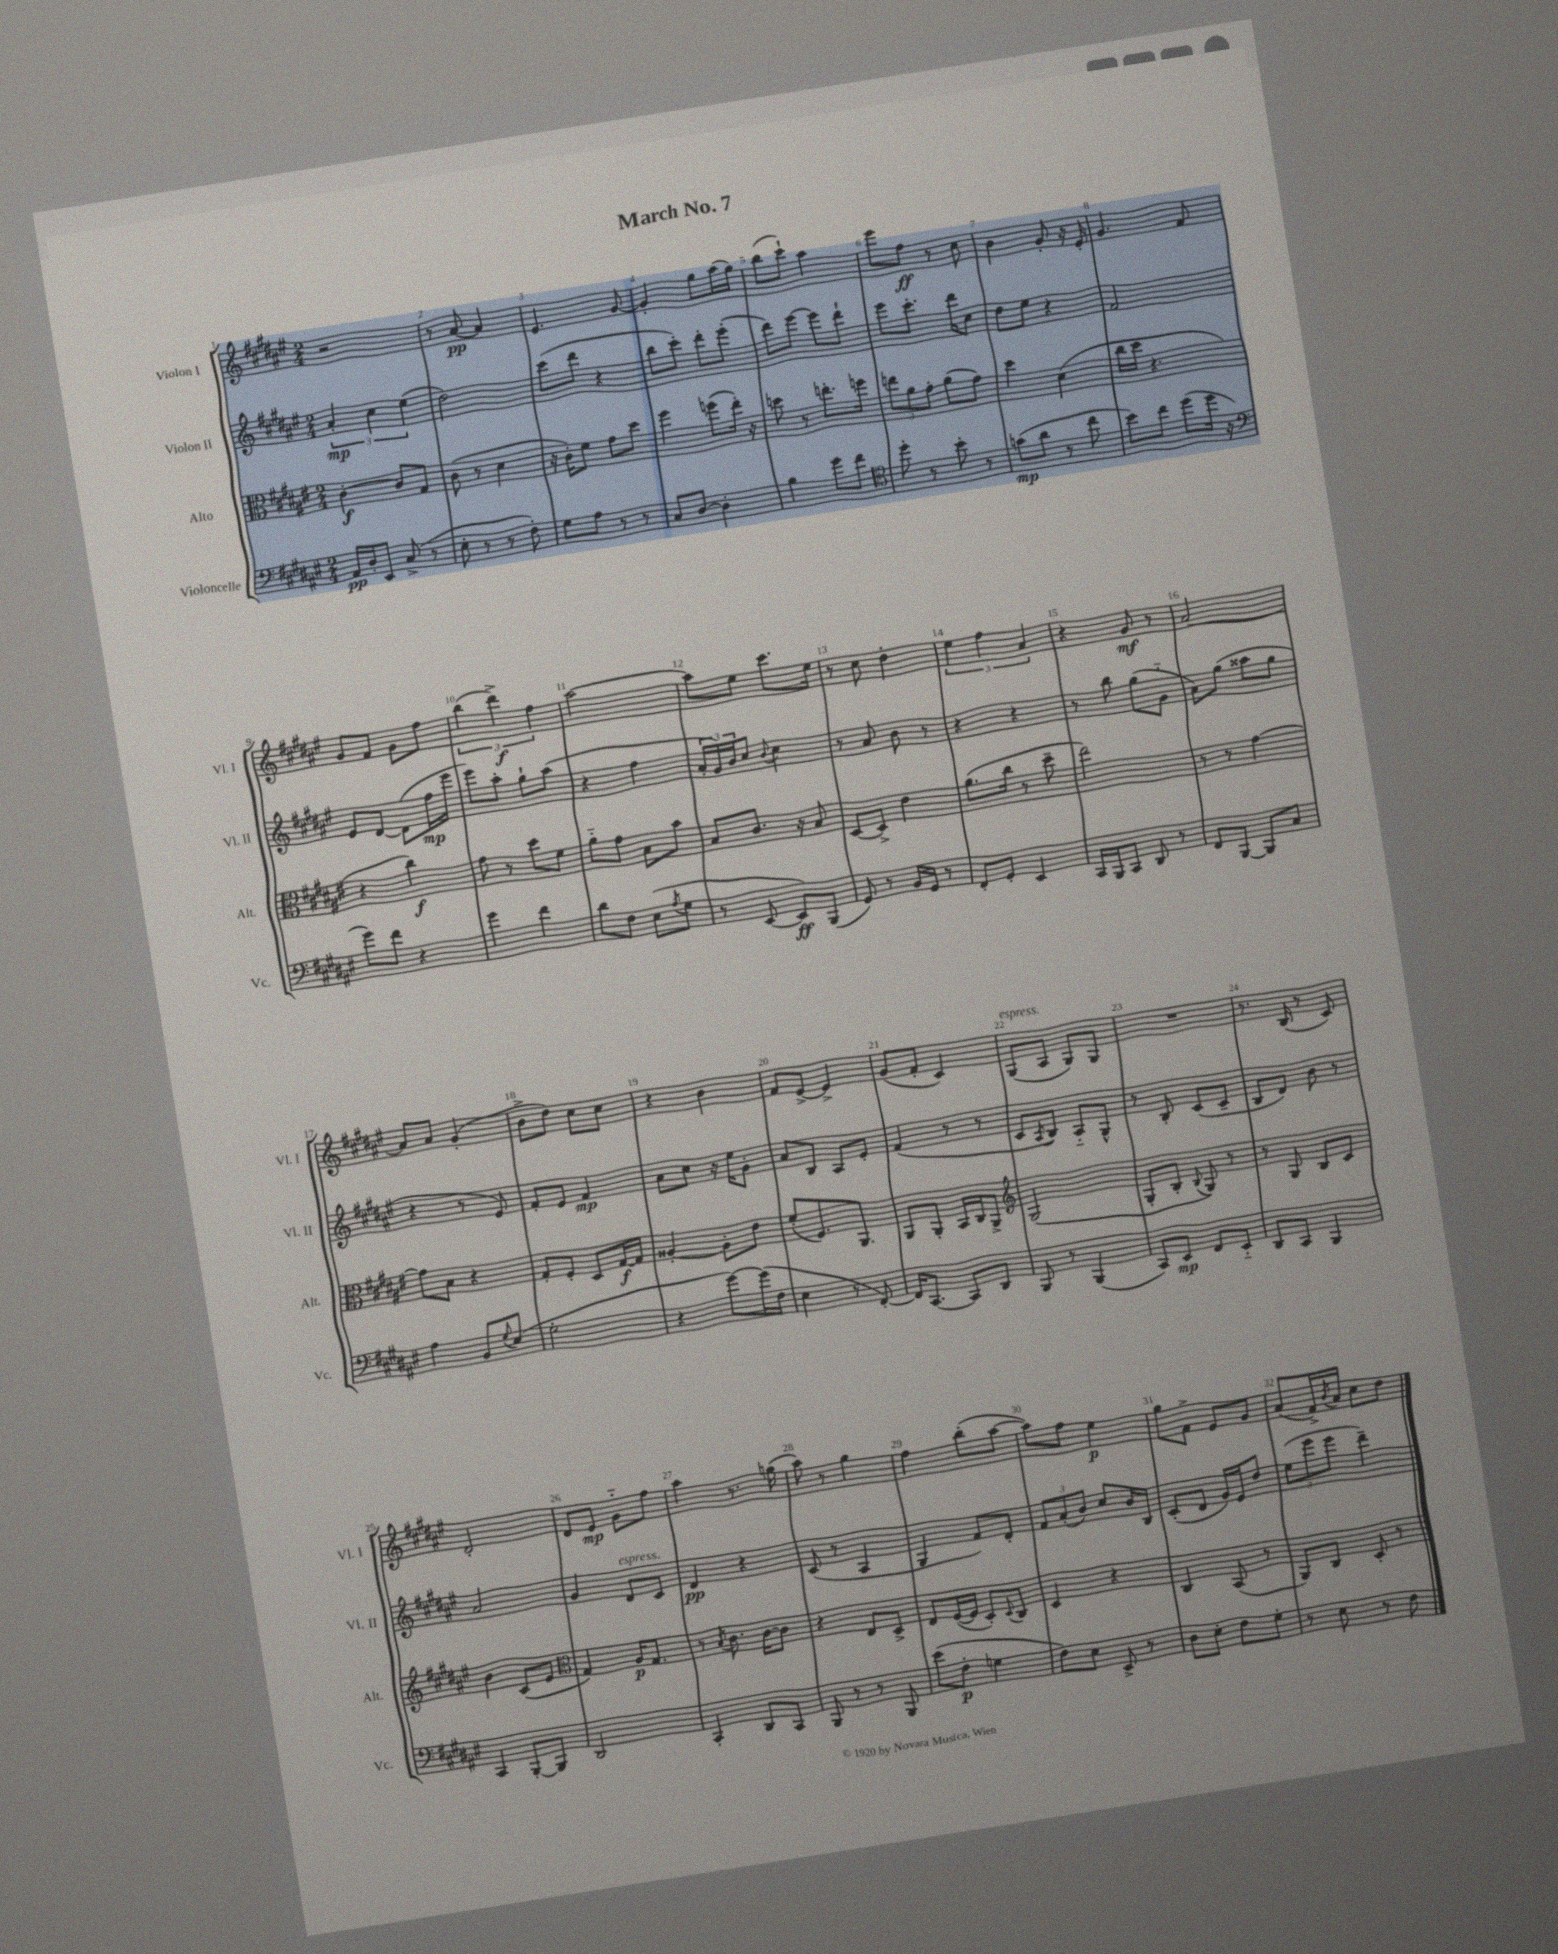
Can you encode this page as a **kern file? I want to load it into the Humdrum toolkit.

**kern	**kern	**kern	**kern
*staff4	*staff3	*staff2	*staff1
*clefF4	*clefC3	*clefG2	*clefG2
*k[f#c#g#d#a#e#]	*k[f#c#g#d#a#e#]	*k[f#c#g#d#a#e#]	*k[f#c#g#d#a#e#]
*M2/4	*M2/4	*M2/4	*M2/4
16AA#	[4c#'	6a#'	2r
16D#'	.	.	.
8EE#	.	.	.
.	.	6cc#	.
(8C#^	8c#]	.	.
.	.	(6ee#	.
8r	8G#	.	.
=	=	=	=
8E#'	(8c#	2dd#)	8r
8r	8r	.	[8a#
8r	4d#	.	4a#]
8F#')	.	.	.
=	=	=	=
8G#	16r	(8ccc#	4.e#
.	16c#')	.	.
8A#	8f#	8ddd#	.
8r	8g#	4r	.
8r	8dd#	.	[8g#
=	=	=	=
8C#	4ff#	8bb	4g#']
[8D#	.	8ccc#')	.
4D#']	(8ff	8ddd#'	8gg#
.	16ee#')	(8eee#'	(16aa#
.	16r	.	16gg#)
=	=	=	=
4B	8dd	8ddd#)	(8bb
.	8r	[8eee#	8ccc#`)
8g#	8.ee'	8eee#]	4aa#
8f#	.	8ddd#`	.
.	16ff	.	.
=	=	=	=
*clefC4	*	*	*
8dd#'	12ee	8eee#	8eee#
.	12a#	.	.
8r	.	8.ccc#'	8ff#
.	12g#'	.	.
8b'	(8a#	.	8r
.	.	16ddd#	.
8r	8g#)	8cc#	8cc#
=	=	=	=
(8g	4dd#	8dd#	4b
8a#	.	8ee#	.
8r	(4d#	4r	8g#'
8cc#	.	.	16r
.	.	.	16e#'
=	=	=	=
8b)	16cc#	2f#	4.g#
.	16dd#	.	.
8cc#	4.r	.	.
(8dd#	.	.	.
16dd#	.	.	8f#
16r	.	.	.
=	=	=	=
*clefF4	*	*	*
8g#)	4r	8e#	8g#
8f#	.	[8d#	8f#
4r	4cc#)	(8d#]	8g#
.	.	16ff#	8ff#
.	.	16eee#	.
=	=	=	=
4g#	8g#	8eee#)	(6bb
.	8r	8aa#'	.
.	.	.	6ddd#^)
4f#	8dd#	8gg#`	.
.	.	.	6ff#
.	8f#	(8aa#	.
=	=	=	=
8d#	8a#'~	4r	[2aa#
8F#	8g#	.	.
(8E#	8B	4ff#	.
8qA#	.	.	.
8G#	8b	.	.
=	=	=	=
8r	8B	24a#'	8aa#]
.	.	24g#)	.
.	.	24b	.
[8EE#	8.c#	8cc#	8ee#
.	.	8qqb	.
8EE#])	.	4cc#	8.ccc#
.	16r	.	.
(8BBB	8B	.	.
.	.	.	16ee#
=	=	=	=
8GG#)	[8D#	8r	8r
8r	8D#^]	8a#	8cc#
16BB	4e#	8b	4dd#'
16GG#	.	.	.
8r	.	8r	.
=	=	=	=
8FF#'	(8.a#	4r	6ee#
8GG#'	.	.	.
.	.	.	6ff#
.	16cc#	.	.
4EE#	8r	4r	.
.	.	.	6a#
.	8dd#~	.	.
=	=	=	=
16CC#	2ee#)	8r	4r
16BBB	.	.	.
8CC#	.	8bb	.
8DD#	.	(8gg#	8g#
8r	.	8g#'~	8r
=	=	=	=
8FF#	8r	8a#)	[2a#
[8BBB	8r	(8gg#	.
8BBB]	[4g#	8aa##	.
8C#	.	8gg#	.
=	=	=	=
4A#	8g#]	4r	8a#]
.	8B	.	8a#
8BB	4r	8r	(4g#'
8qqG#	.	.	.
(8E#	.	8e#)	.
=	=	=	=
2G#'	8G#'	8f#'	8b^
.	8F#'	8e#	8dd#)
.	8D#	4f#	8cc#
.	[16G#	.	8cc#
.	16G#]	.	.
=	=	=	=
4r	[4A##'	8a#	4r
.	.	8cc#	.
[8g#)	8A##']	16r	4b
.	.	16ee#	.
(16g#]	8e#	8g#'	.
16F#	.	.	.
=	=	=	=
4E#	(8f#'	8a#	8f#
.	8.F#)	8B	[8e#^
8r	.	8A#	4e#^]
.	8.AA#	.	.
[8FF#')	.	8e#'	.
=	=	=	=
16FF#]	8AA#	(4f#	(8g#
[8.CC#	.	.	.
.	8AA#'	.	8f#'
8CC#]	16BB	8r	4c#)
.	16C#	.	.
8DD#	8AA#^	8r	.
=	=	=	=
*	*clefG2	*	*
8BBB	(2G#	8c#	(8G#
.	.	8qA#	.
8r	.	8B)	8A#
(4BBB	.	8A#'~	8G#)
.	.	8G#^^	8G#
=	=	=	=
8CC#)	8G#'	8r	2r
8EE#	8B'	8B'	.
.	8qqB	.	.
8FF#	8G#)	(8c#	.
8EE#'~	8r	8c#~	.
=	=	=	=
8DD#	8r	8B	8.r
8CC#	8G#	8d#)	.
.	.	.	(16B
4BBB	8B	8b	8r
.	8c#	8r	8c#)
=	=	=	=
4CC#	4b	2a#	2d#'
[8BBB'	(8c#	.	.
8BBB]	8e#	.	.
=	=	=	=
*	*clefC3	*	*
2DD#	4G#)	4g#	8d#
.	.	.	8e#
.	16A#	8d#	8g#'~
.	8.G#	.	.
.	.	8c#	8ff#
=	=	=	=
4CC#'	8r	4d#	4aa#
.	8qB	.	.
.	8.c#	.	.
8DD#	.	4r	8.r
.	[16c#	.	.
8CC#	8c#]	.	.
.	.	.	(16gg
=	=	=	=
8BBB	4r	(8c#	8aa#)
8r	.	8r	8r
8r	8E#	4A#	4gg#
8BBB	8D#^	.	.
=	=	=	=
(8e#	8E#	4G#	4ff#
8F#'	([16F#	.	.
.	16F#]	.	.
4G	8D#')	8f#)	(8bb'
.	8qqD#	.	.
.	8C#	8d#'	[8aa#
=	=	=	=
8F#)	4D#	12f#	8aa#])
.	.	(12a#'	.
8E#	.	.	8ff#
.	.	12b)	.
8EE#^	4r	8cc#	4ee#
8r	.	16b	.
.	.	16B	.
=	=	=	=
8D#	4C#	(8c#'	8gg#
8E#'	.	8d#	8f#^
8F#	(8BB	16g#)	8e#
.	.	16e#	.
8G#'	8r	8dd#	8g#
=	=	=	=
8r	8AA#)	(12ee#	(8a#
.	.	12eee#	.
8E#	8C#	.	16f#^)
.	.	12eee#	.
.	.	.	8qb
.	.	.	16a#
8r	8D#'	4ddd#~)	8cc#
8F#	8r	.	8dd#
==	==	==	==
*-	*-	*-	*-
